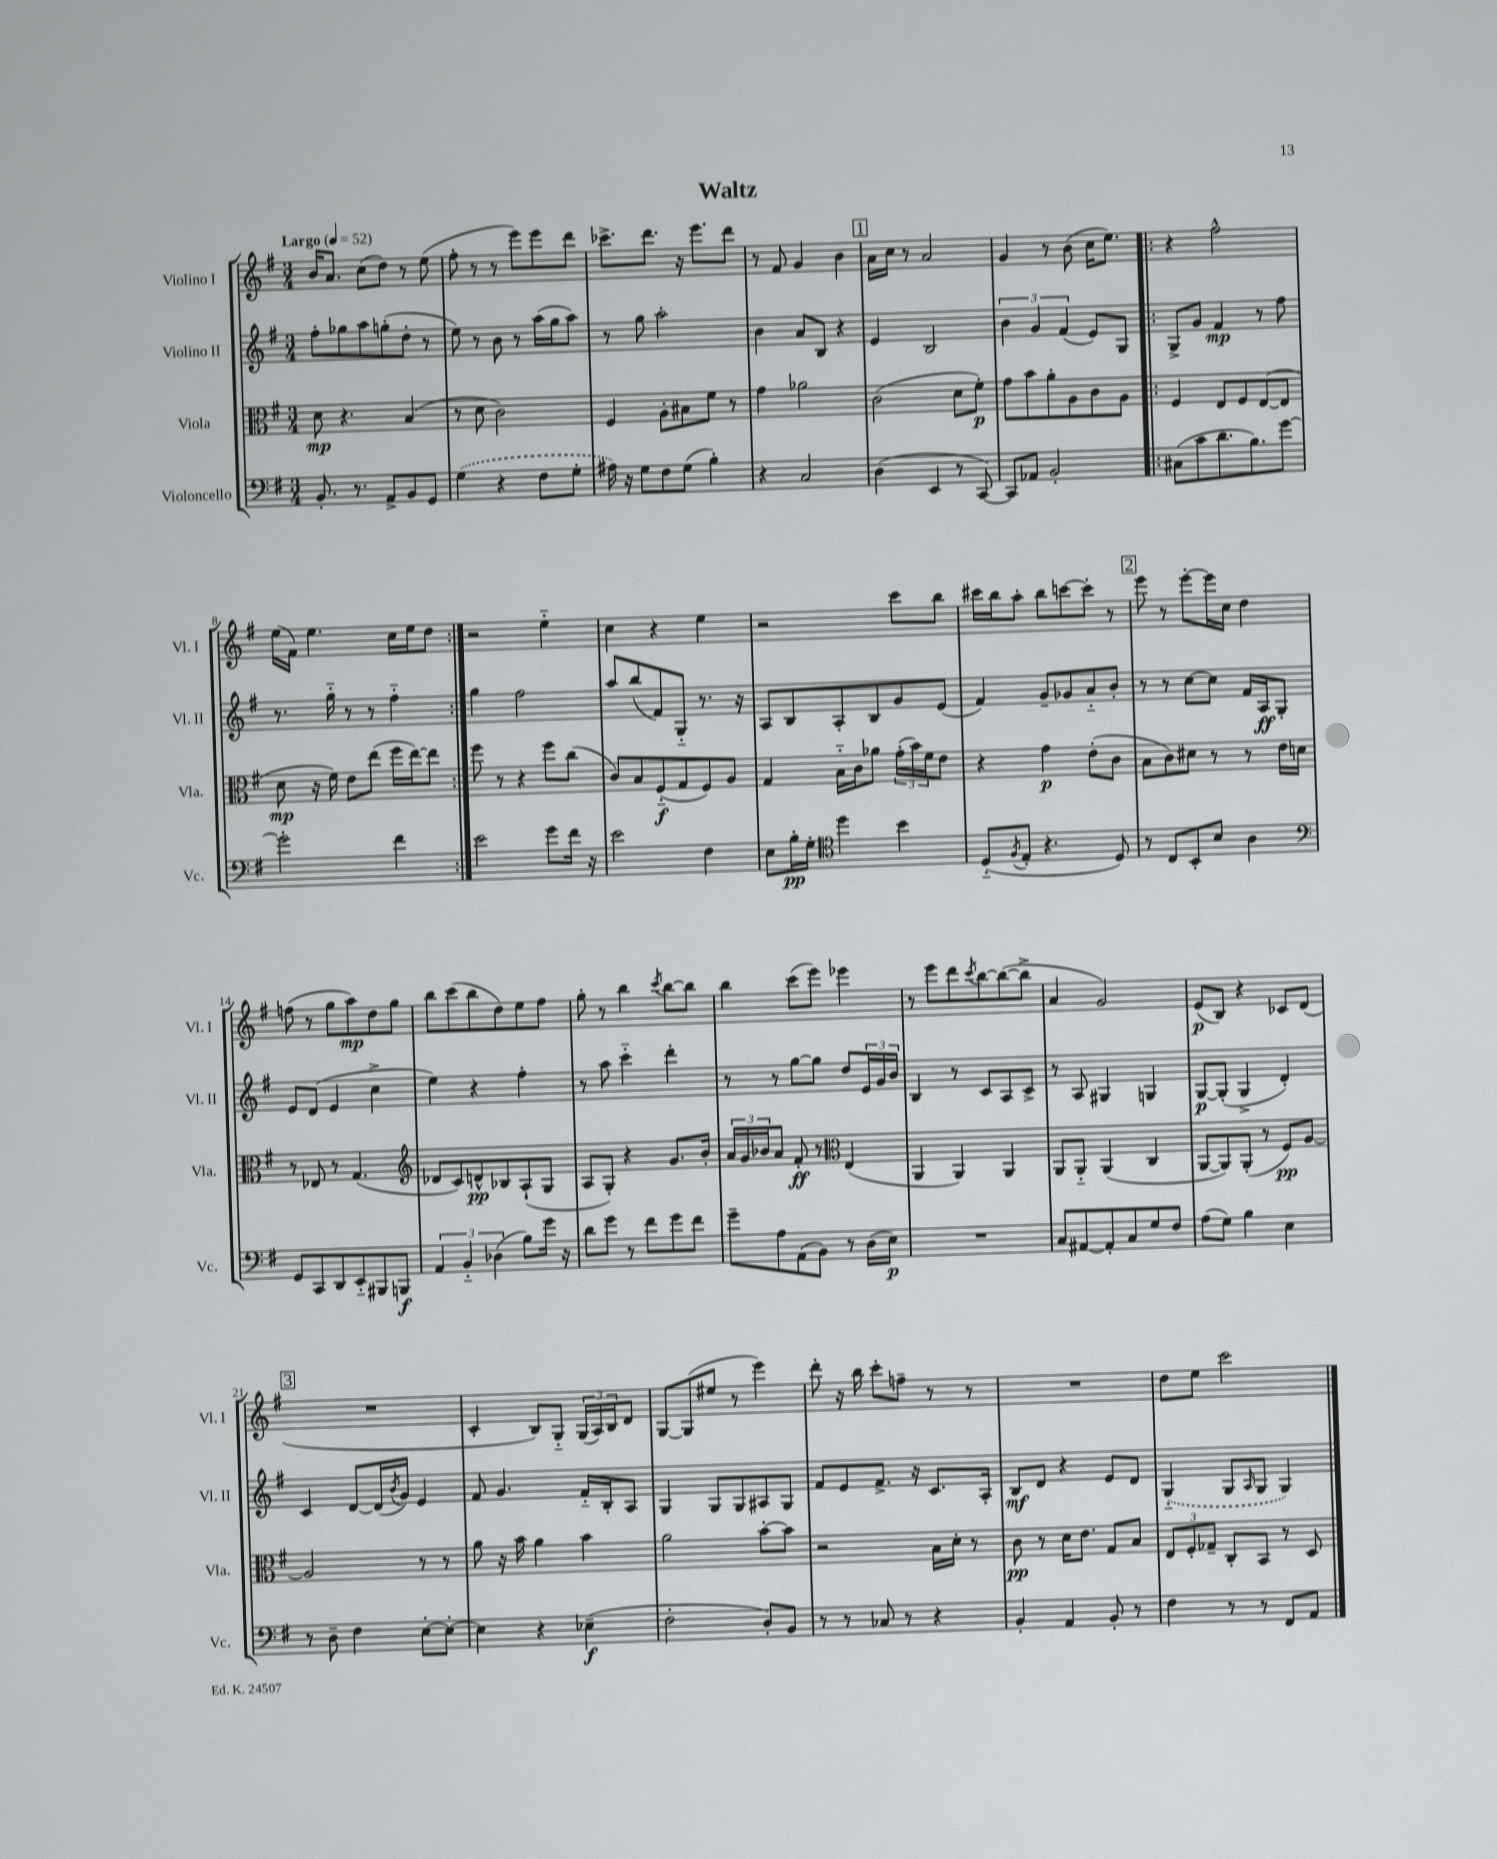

**kern	**kern	**kern	**kern
*staff4	*staff3	*staff2	*staff1
*clefF4	*clefC3	*clefG2	*clefG2
*k[f#]	*k[f#]	*k[f#]	*k[f#]
*M3/4	*M3/4	*M3/4	*M3/4
*MM52	*MM52	*MM52	*MM52
8.BB'	8d	8ff#'	16b
.	.	.	8.a
.	4.r	8gg-	.
8.r	.	.	.
.	.	8aa	(8cc
8AA^	.	(8gg'	8dd)
8BB	(4B	8dd'	8r
8GG	.	8r	(8ee
=	=	=	=
(4G	8r	8ee)	8ff#'
.	8d	8r	8r
4r	2c)	8b	8r
.	.	8r	8eee)
8F#	.	(16aa	8eee
.	.	16gg	.
8G'	.	8aa)	8ddd
=	=	=	=
16A#)	4F#	8r	8.ccc-^
16r	.	.	.
8G	.	8gg	.
.	.	.	8.ddd
8F#	8A'	2aa'	.
(8G	8B#	.	16r
.	.	.	8.eee
4B')	8f#	.	.
.	8r	.	8ddd
=	=	=	=
4r	4g	4b	8r
.	.	.	8f#
2C	2a-	8a	4g
.	.	8B	.
.	.	4r	4b
=	=	=	=
(4D	(2c	4e	16a
.	.	.	16cc
.	.	.	8r
4EE	.	2B	2a
8r	8d	.	.
[8CC)	8f#')	.	.
=	=	=	=
8CC]	8g	6b	4g
8AA-	8b	.	.
.	.	6g	.
2BB'	8a'	.	8r
.	.	(6f#	.
.	8A	.	(8b
.	8c	8e)	16cc
.	.	.	8.ee)
.	8A	8G	.
=!|:	=!|:	=!|:	=!|:
(8C#	4F#	8G^	4r
8c	.	8g	.
8.d	8E	4f#	2ff#^^
.	8F#	.	.
8.B)	.	.	.
.	([8E	8r	.
[8g	8E]	8ff#	.
=	=	=	=
2g']	8d	8.r	(16ee
.	.	.	16f#)
.	16r	.	4.ee
.	16f#)	16gg'~	.
.	8e	8r	.
.	(8ee	8r	.
4f#	16ff#	4ff#'~	16cc
.	[16ee)	.	16ee
.	8ee]	.	8dd
=:|!	=:|!	=:|!	=:|!
2e	8ff#	4gg	2r
.	8r	.	.
.	4r	2ff#	.
8g	8ff#	.	4ee'~
16f#	(8cc	.	.
16r	.	.	.
=	=	=	=
2e	8c)	8aa	4cc
.	8B	(8bb	.
.	(8F#'~	8f#)	4r
.	8G	8G'~	.
4F#	8F#)	8.r	4ee
.	8A	.	.
.	.	16r	.
=	=	=	=
8E	4G	8A	2r
16B'	.	8B	.
16G'	.	.	.
*clefC4	*	*	*
4dd	16B'~	8A'	.
.	16c	.	.
.	8a-	8B	.
4b	(24g'	8g	8ccc
.	24b)	.	.
.	24f#	.	.
.	8e	(8e	8bb
=	=	=	=
(8D'~	4r	4f#)	16ccc#
.	.	.	16bb
8qF#	.	.	.
8E'	.	.	8aa'
4.r	4g	8g~	8bb
.	.	8g-	[8ccc
.	(8e'	8a'~	8ccc']
8D)	8c	8b'	8r
=	=	=	=
8r	8B	8r	8eee
8C	8c)	8r	8r
8BB'	8d#	[8cc	[8eee'
8B	8r	8cc]	16eee]
.	.	.	16cc
4A	8r	16f#	4dd
.	.	16A	.
.	16e	8G'	.
.	16d	.	.
=	=	=	=
*clefF4	*	*	*
8GG	8r	8e	(8ff
8CC	8E-	(8d	8r
8DD	8r	4e	8gg
8EE'~	(4.G	.	8aa)
8BBB#	.	4cc^	8dd
8BBB	.	.	8gg
=	=	=	=
*	*clefG2	*	*
6AA	8d-	4ee)	8bb
.	8c)	.	(8ccc
6BB'~	.	.	.
.	8d^^	4r	8bb
(6D-	.	.	.
.	8B-	.	8dd)
8B)	(8A`	4ff#'	8ee
16g	8G	.	8ff#
16r	.	.	.
=	=	=	=
8d	8A	8r	8gg'
8g	8G')	8aa	8r
8r	4r	4ccc'~	4bb
8f#	.	.	.
.	.	.	8qccc
8g	8.g	4ddd'	[8bb
8f#	.	.	8bb]
.	16b'	.	.
=	=	=	=
8g~	24a	8r	4bb
.	24g	.	.
.	24b-	.	.
8A	8a	8r	.
(8AA	8f#'	[8gg	(8ccc
8BB)	8r	8gg]	8eee)
*	*clefC3	*	*
8r	(4E	8dd	4eee-
(16D	.	24e	.
.	.	24g	.
16E)	.	.	.
.	.	24b	.
=	=	=	=
2.r	4AA	4B	8r
.	.	.	8eee
.	4AA)	8r	8ddd
.	.	.	8qccc
.	.	8c	[8bb
.	4AA	8A	(8bb_
.	.	8c^	8bb^]
=	=	=	=
8C	8AA	8r	4a
[8AA#	8AA'~	8A	.
8AA#']	(4AA	4G#	2g)
8C	.	.	.
8G	4C	4G	.
8F#	.	.	.
=	=	=	=
(8A	[8AA	[8G	(8e
8G)	8AA])	(8G']	8B)
4B	(8AA'	4G^	4r
.	8r	.	.
4E	8F#)	4d')	8c-
.	[8A	.	(8d
=	=	=	=
8r	2A]	4c	2.r
8D~	.	.	.
4F#	.	[8d	.
.	.	(16d]	.
.	.	8qb	.
.	.	16g)	.
[8E'	8r	4e	.
8E'_	8r	.	.
=	=	=	=
4E]	8a	8f#	4c'
.	16r	4.g	.
.	16b	.	.
4r	4a	.	8B)
.	.	.	8G'~
(4E-~	4b	16f#'~	(24G
.	.	.	24A)
.	.	16B'	.
.	.	.	24B
.	.	8A	8d
=	=	=	=
2F#'	2a	4G	[8G
.	.	.	(8G]
.	.	8G	8ee#
.	.	8G	8r
8D')	[8b'	8A#	4eee)
8BB	8b]	8G	.
=	=	=	=
8r	2r	8f#	8ddd'
8r	.	8e	16r
.	.	.	16bb
8C-	.	8.f#^	8ccc'
8r	.	.	8ff~
.	.	16r	.
4r	16B	8.c	8r
.	16d'	.	.
.	8r	.	8r
.	.	16A'	.
=	=	=	=
4BB'	8c	8B	2.r
.	8r	8d	.
4AA	16d	4r	.
.	8.e	.	.
8BB'	8G	8e	.
8r	8B	8d	.
=	=	=	=
4F#	12E	(4G'~	8dd
.	12F#'	.	.
.	.	.	8ee
.	12G-~	.	.
8r	8C'	8G	2ccc
.	.	16qqA	.
8r	8BB	8G	.
8FF#	8r	4G)	.
8AA	8D	.	.
==	==	==	==
*-	*-	*-	*-
